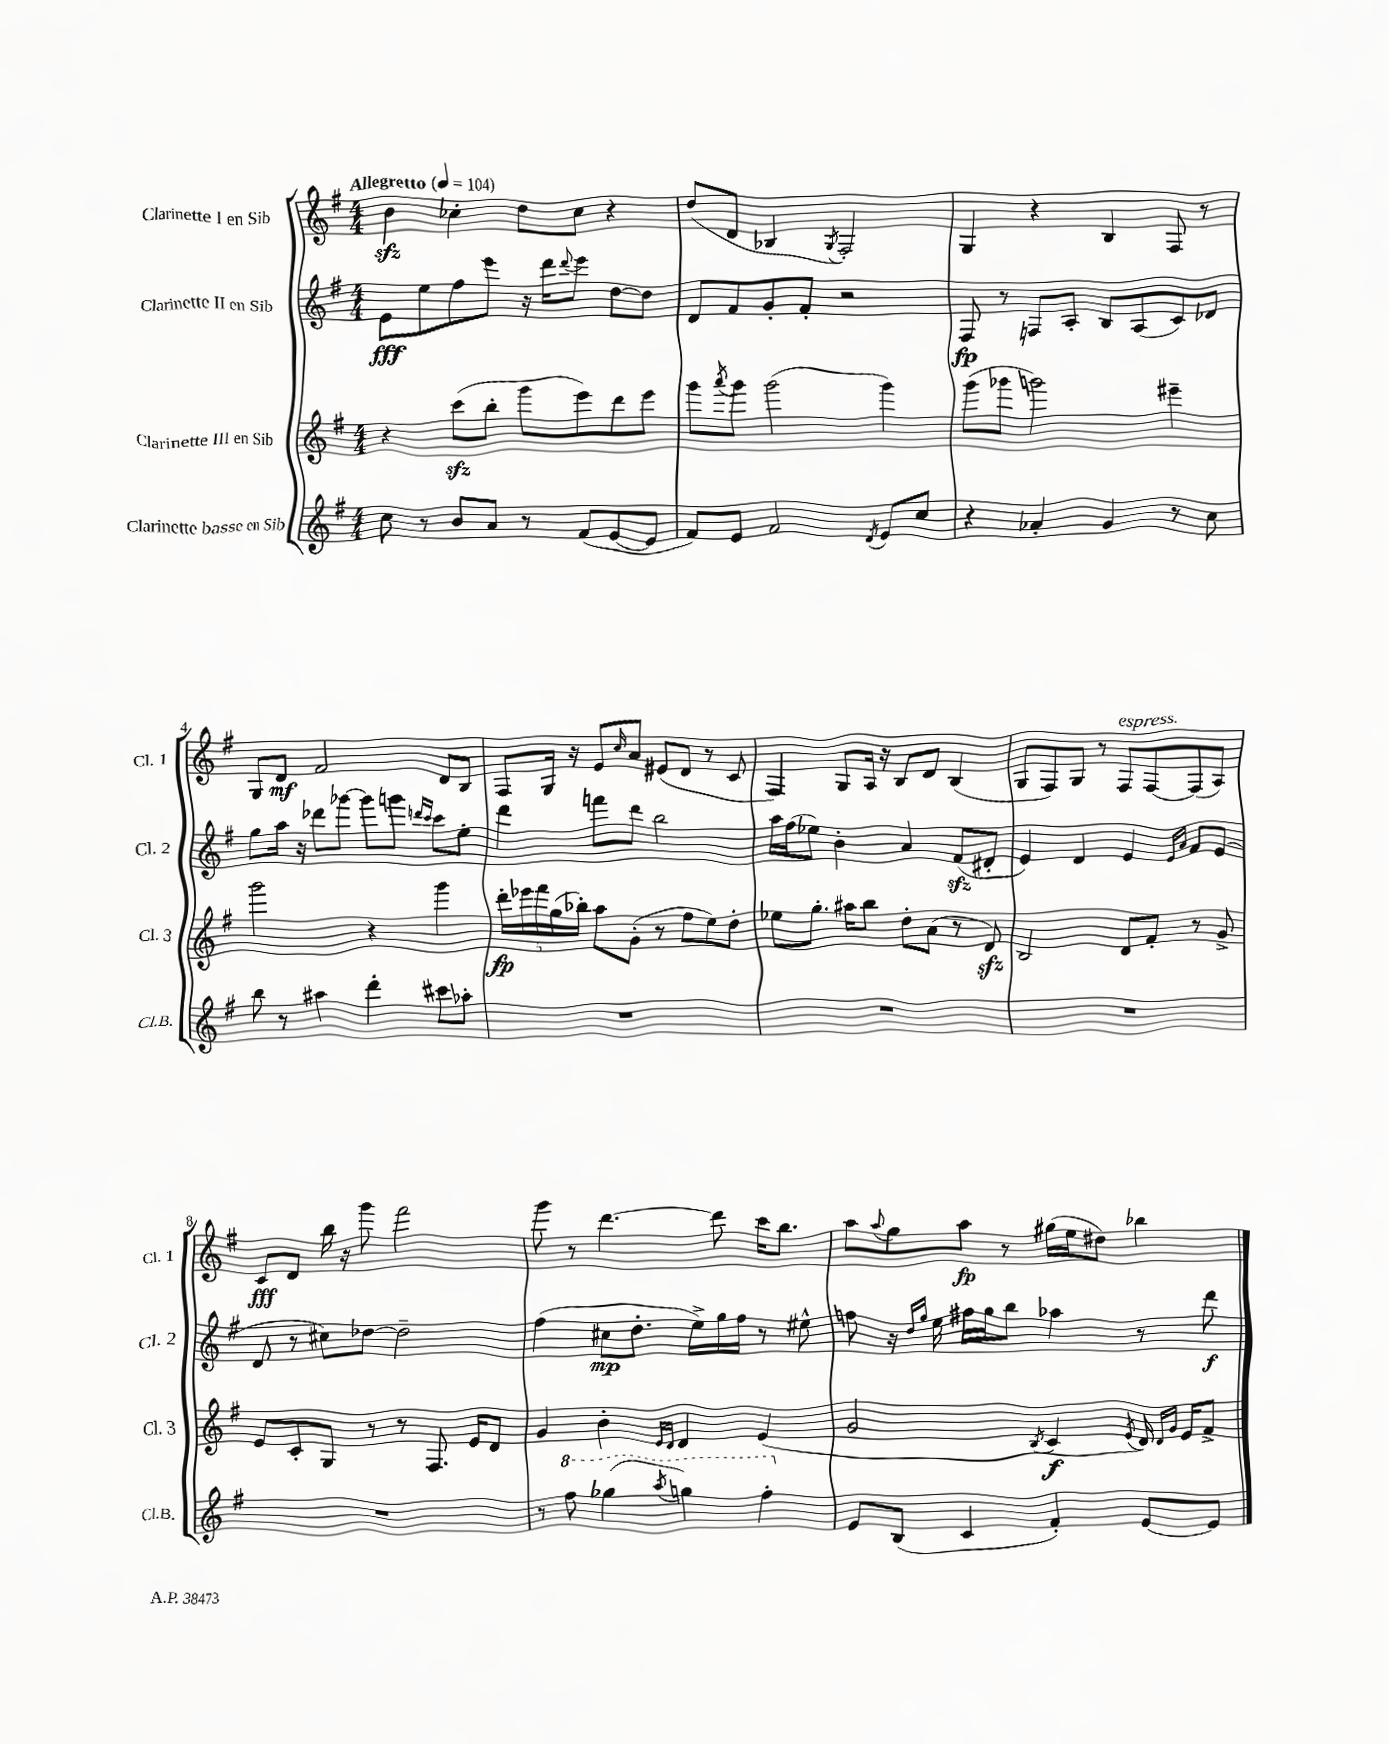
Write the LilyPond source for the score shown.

<<
\new StaffGroup <<
\new Staff = "s0" \with { instrumentName = "Clarinette I en Sib" shortInstrumentName = "Cl. 1" } {
    \clef treble \key g \major \numericTimeSignature \time 4/4 \tempo "Allegretto" 4 = 104
    b'4\sfz ces''4-. d''8 ces''8 r4 |
    d''8( d'8 bes4 \acciaccatura { g8 } fis2-.) |
    g4 r4 b4 fis8 r8 |
    g8 d'8\mf fis'2 d'8 b8 |
    fis8 g16 r16 e'8 \grace { c''16 } a'8 eis'8( d'8 r8 c'8 |
    fis4) g8 a16 r16 b8 d'8 b4( |
    g8 fis8) g8 r8 fis8^\markup { \italic "espress." } fis8~ fis8( a8) |
    c'8\fff d'8 b''16 r16 g'''8 fis'''2 |
    g'''8 r8 d'''4.~ d'''8 c'''16 b''8. |
    a''8 \appoggiatura { a''8 } g''8 a''8\fp r8 gis''16( e''16 dis''8) bes''4 \bar "|." |
}
\new Staff = "s1" \with { instrumentName = "Clarinette II en Sib" shortInstrumentName = "Cl. 2" } {
    \clef treble \key g \major \numericTimeSignature \time 4/4
    e'8\fff e''8 fis''8 e'''8 r16 d'''16 \appoggiatura { d'''8 } e'''8 d''8~ d''8 |
    d'8 fis'8 g'8-. fis'8-. r2 |
    fis8\fp r8 f8 a8-. b8 a8( c'8) des'8 |
    g''8 a''16 r16 des'''8 ges'''8~ ges'''8 g'''8 \grace { d'''16 c'''16 } c'''8 e''8-. |
    d'''4 f'''8 d'''8 b''2 |
    a''16 fis''16( ees''8) b'4-. a'4 fis'8\sfz( dis'8-. |
    e'4) d'4 e'4 \grace { e'16 a'16 } fis'8 e'8( |
    d'8 r8 cis''8) des''8~ des''2-- |
    fis''4( cis''8\mp d''8.-. e''16->) g''16 fis''16 r8 eis''8-^ |
    f''8 r16 \grace { d''16 g''16 } e''16 fis''16 g''16 b''8 aes''4 r8 d'''8\f \bar "|." |
}
\new Staff = "s2" \with { instrumentName = "Clarinette III en Sib" shortInstrumentName = "Cl. 3" } {
    \clef treble \key g \major \numericTimeSignature \time 4/4
    r4 c'''8\sfz( b''8-. g'''8 e'''8) d'''8 e'''8 |
    g'''8 \acciaccatura { a'''8 } g'''8 g'''2( g'''4) |
    g'''8( ges'''8 g'''2) eis'''4-- |
    g'''2 r4 g'''4 |
    \tuplet 5/4 { d'''16-.\fp ees'''16 fis'''16 g''16( bes''16-.) } a''8 g'8-.( r8 fis''8 e''8) d''8-. |
    ees''8 g''8.-. ais''16 b''8 d''8-. a'8( r8 d'8\sfz) |
    b2 d'8 fis'8-. r8 g'8-> |
    e'8 c'8-. g8 r8 r8 fis8. e'16 d'8 |
    g'4 b'4-. \grace { e'16 d'16 } d'4 e'4( |
    g'2 \acciaccatura { b8 } c'4\f \acciaccatura { e'8 } d'16) \grace { d'16 g'16 } e'16 fis'8-> \bar "|." |
}
\new Staff = "s3" \with { instrumentName = "Clarinette basse en Sib" shortInstrumentName = "Cl.B." } {
    \clef treble \key g \major \numericTimeSignature \time 4/4
    c''8 r8 b'8 a'8 r8 fis'8( e'8~ e'8 |
    fis'8) e'8 fis'2 \acciaccatura { d'8 } e'8 c''8 |
    r4 aes'4-. g'4 r8 c''8 |
    b''8 r8 ais''4 d'''4-. cis'''8 aes''8-. |
    R1 |
    R1 |
    R1 |
    R1 |
    r8 \ottava #1 fis'''8 ges'''4( \acciaccatura { a'''8 } g'''4) fis'''4-. \ottava #0 |
    e'8 b8( c'4 fis'4-.) e'8~ e'8 \bar "|." |
}
>>
>>
